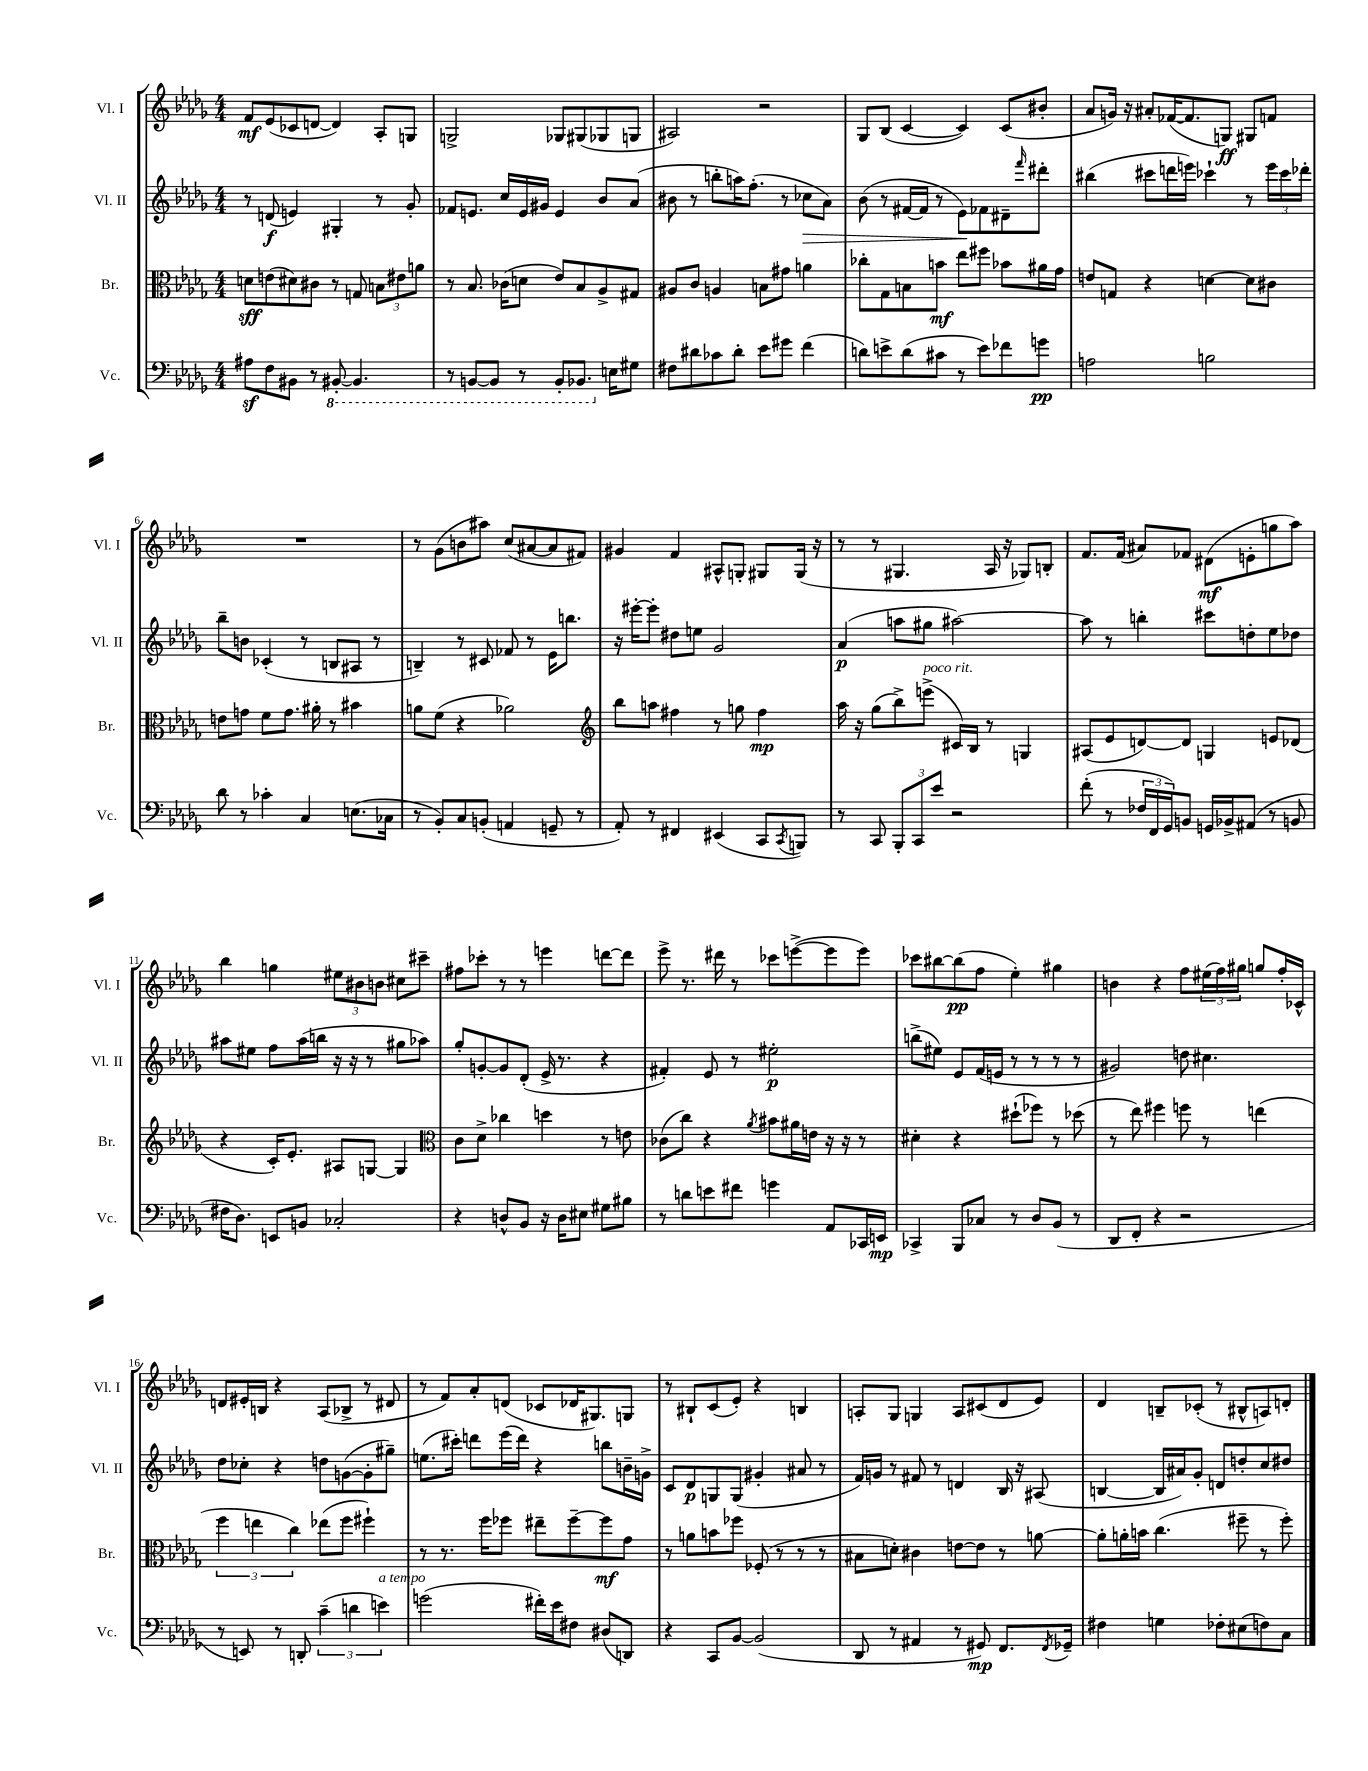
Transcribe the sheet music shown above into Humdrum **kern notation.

**kern	**kern	**kern	**kern
*staff4	*staff3	*staff2	*staff1
*clefF4	*clefC3	*clefG2	*clefG2
*k[b-e-a-d-g-]	*k[b-e-a-d-g-]	*k[b-e-a-d-g-]	*k[b-e-a-d-g-]
*M4/4	*M4/4	*M4/4	*M4/4
8A#	8d	8r	8f
8F	(8e	(8d	(8e-
8BB#	8d#)	4e)	8c-
8r	8c#	.	[8d
[8BBB#'	8r	4G#'	4d])
4.BBB#]	8G	.	.
.	12B	8r	8A-'
.	12e#	.	.
.	.	8g-'	8G
.	12a	.	.
=	=	=	=
8r	8r	8f-	2G^
[8BBB	8.B-	8.e	.
8BBB]	.	.	.
.	(16c-	16cc	.
8r	8d	16e	.
.	.	16g#	.
8BBB'	8e-)	4e	8G-
8.BBB-	8B-	.	(8G#
.	8A-^	8b-	8G-
16E	.	.	.
8G#	8G#	(8a-	8G
=	=	=	=
8F#	8A#	8b#	2A#)
8d#	8c	8r	.
8c-	4A	8bb'	.
8d#'	.	16aa)	.
.	.	(8.ff'	.
8e-	8B	.	2r
8g#	8g#	8r	.
(4f	4a	8cc-	.
.	.	8a-)	.
=	=	=	=
8d)	8cc-'	(8b-	8G-
8e^	8G-	8r	(8B-
(8d	8B	[16f#	[4c
.	.	16f#]	.
8c#	8b	8r	.
8r	8ee-	8e-)	4c])
8e)	8ff#	8f-	.
8f-	8b-	8d#~	(8c
.	.	16qqfff	.
8g	16a#	8ddd#'	8b#'
.	16g-	.	.
=	=	=	=
2A	8e	(4bb#	8a-
.	8G	.	16g)
.	.	.	16r
.	4r	8ccc#	8a#'
.	.	16ddd	([16f-
.	.	16eee)	8.f-]
2B	[4d	4ccc-`	.
.	.	.	8G)
.	8d]	8r	8G#
.	8c#	24eee	8f
.	.	24ccc-	.
.	.	24ddd-'	.
=	=	=	=
8d-	8e	8bb-~	1r
8r	8g	8b	.
4c-'	8f	(4c-'	.
.	8.g	.	.
4C	.	8r	.
.	16a#'	.	.
.	8r	8B	.
(8.E	4b#	8A#	.
.	.	8r	.
16C-	.	.	.
=	=	=	=
8r	8a	4B~)	8r
8BB-')	(8f	.	(8g-
8C	4r	8r	8b
(8BB'	.	8c#	8aa#)
4AA	2a-)	8f-	(8cc
.	.	8r	[8a#
8GG~	.	16e-	8a#]
.	.	8.bb	.
8r	.	.	8f#)
=	=	=	=
*	*clefG2	*	*
8AA-')	8bb-	16r	4g#
.	.	[16eee#'	.
8r	8aa	8eee#']	.
4FF#	4ff#	8dd#	4f
.	.	8ee	.
(4EE#	8r	2g-	8A#^^
.	8gg	.	8G'
8CC	4ff#	.	8G#
8qCC	.	.	.
8BBB)	.	.	(16G#
.	.	.	16r
=	=	=	=
8r	16aa-	(4a-	8r
.	16r	.	.
8CC	(8gg-	.	8r
12BBB-'	8bb-^)	8aa	4.G#
12CC	.	.	.
.	(8eee^	8gg#	.
12e-	.	.	.
2r	16c#)	[2aa#)	.
.	16B-	.	.
.	8r	.	16A-
.	.	.	16r
.	4G	.	8G-)
.	.	.	8B'
=	=	=	=
(8f'	(8A#	8aa#]	8.f
8r	8e-	8r	.
.	.	.	(16f
24F-	[8d)	4bb'	8a#)
24FF	.	.	.
24GG-)	.	.	.
8BB	8d]	.	8f-
16GG	4G	8ccc#	(8d#
16BB-^	.	.	.
(8AA#	.	8dd'	8e'
8r	8e	8ee-	8gg
8BB	(8d-	8dd-	8aa-)
=	=	=	=
16F#	4r	8aa#	4bb-
8.D-)	.	.	.
.	.	8ee#	.
8EE	16c')	8ff	4gg
.	8.e-'	.	.
8BB	.	(16aa#	.
.	.	16bb	.
2C-'	8A#	16r	12ee#
.	.	16r	.
.	.	.	12b#
.	[8G	8r	.
.	.	.	12b
.	4G]	8gg#	8cc#
.	.	8aa-)	8ccc#~
=	=	=	=
*	*clefC3	*	*
4r	8c	8gg-'	8ff#
.	8d-^	[8g'	8ccc-'
8D^^	4cc-	8g]	8r
8BB-	.	(8d-'	8r
16r	4dd	16e-^	4eee
16D	.	8.r	.
8E#	.	.	.
8G#	8r	4r	[8ddd
8B#	8e	.	8ddd]
=	=	=	=
8r	(8c-	4f#')	8eee-^
8d	8cc)	.	8.r
8e	4r	8e-	.
.	.	.	16ddd#
8f#	.	8r	8r
.	8qa-	.	.
4g	8b#	2ee#'	8ccc-
.	16a#	.	([8eee^
.	16e	.	.
8AA-	16r	.	8eee]
.	16r	.	.
16CC-	8r	.	8eee)
16EE	.	.	.
=	=	=	=
4CC-^	4d#'	(8bb^	8ccc-
.	.	8ee#)	[8bb#
8BBB-	4r	8e-	(8bb#]
8C-	.	(16f	8ff
.	.	16e	.
8r	(8dd#`	8r	4ee-')
8D-	8ff-)	8r	.
(8BB-	8r	8r	4gg#
8r	(8dd-	8r	.
=	=	=	=
8DD-	8r	2g#)	4b
8FF'	8ee-)	.	.
4r	4ff#	.	4r
2r	8ff	8dd	8ff
.	8r	4.cc#	(24ee#
.	.	.	24ff)
.	.	.	24gg#
.	(4ee	.	8gg
.	.	.	16ff'
.	.	.	16c-^^
=	=	=	=
8r	6ff	8dd-	8d
8EE)	.	8cc-'	16e#'
.	6ee	.	.
.	.	.	16B
8r	.	4r	4r
.	6cc)	.	.
8DD'	.	.	.
(6c~	(8ee-	8dd	(8A-
.	8ff	([8g	8B-^
6d	.	.	.
.	4ff#`)	8g']	8r
6e)	.	.	.
.	.	8gg#~)	8d#
=	=	=	=
(2g	8r	(8.ee	8r
.	8.r	.	8f)
.	.	16ccc#')	.
.	.	8ddd	8a-'
.	16ff	.	.
.	8ff-	(16eee-	(8d
.	.	16ddd)	.
16f#')	8ee#~	4r	8c-
16e-	.	.	.
8F#	[8ff-~	.	16d-
.	.	.	8.G#)
(8D#	8ff-]	8bb	.
8DD)	8g-	16b~	8G
.	.	16g^	.
=	=	=	=
4r	8r	8c	8r
.	8a	8d-	8B#`
8CC	8b	8G	(8c
[8BB-	8ff-	(8G	8e-')
(2BB-]	(8F-'	4g#'	4r
.	8r	.	.
.	8r	8a#	4B
.	8r	8r	.
=	=	=	=
8DD-	8B#	16f)	8A'
.	.	16g	.
8r	8d')	8r	8G-
4AA#	4c#	8f#	4G
.	.	8r	.
8r	[8e	4d	8A
8GG#)	8e]	.	(8c#
8.FF	8r	16B-	8d-
.	.	16r	.
.	[8a	(8A#	8e-)
8qFF	.	.	.
16GG-~	.	.	.
=	=	=	=
4F#	8a']	[4B	4d-
.	16a'	.	.
.	16b	.	.
4G	(4.cc	16B]	8B~
.	.	16a#)	.
.	.	8g-'	(8c-'
8F-'	.	8d	8r
(8E#	8ff#~	8dd'	8B#^^
8F)	8r	8cc	8A)
8C	8ff#')	8dd#	8d'
==	==	==	==
*-	*-	*-	*-
